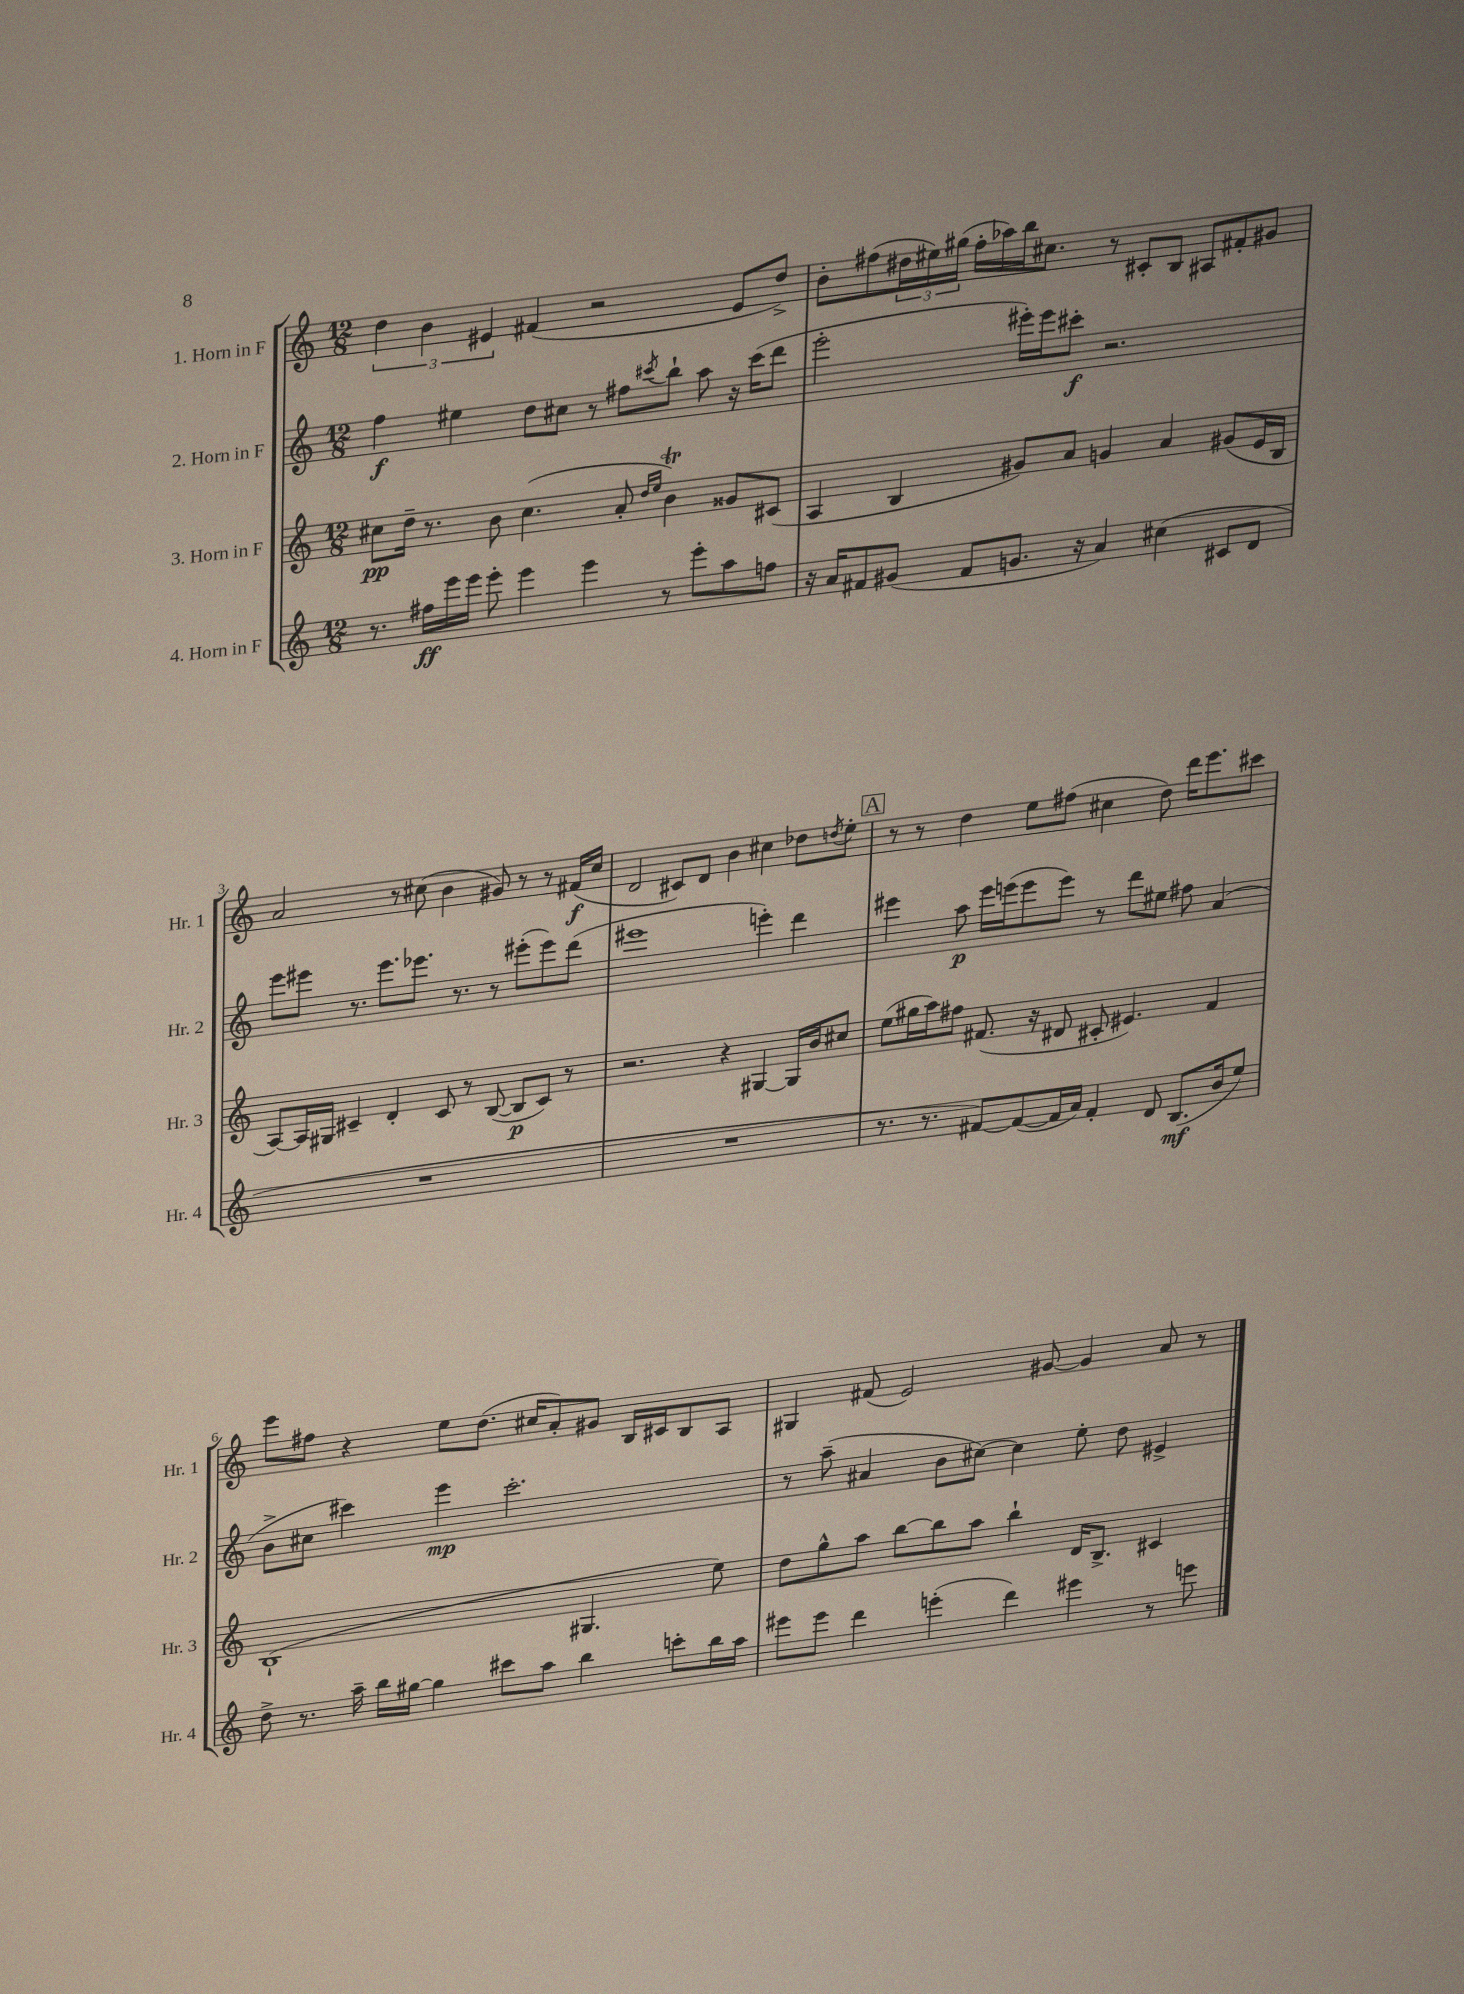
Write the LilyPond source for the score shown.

<<
\new StaffGroup <<
\new Staff = "s0" \with { instrumentName = "1. Horn in F" shortInstrumentName = "Hr. 1" } {
    \clef treble \key c \major \numericTimeSignature \time 12/8
    \tuplet 3/2 { d''4 b'4 eis'4 } fis'4( r2 eis'8 d''8->) |
    b'8-. fis''8( \tuplet 3/2 { dis''16 eis''16) gis''16( } fis''16-. aes''16) b''16 cis''8. r8 cis'8-. b8 ais8 fis'8-. gis'8 |
    a'2 r8 cis''8( b'4 gis'8) r8 r8 fis'16\f( cis''16 |
    d'2 cis'8) d'8 b'4 cis''4 des''8 \acciaccatura { d''8 } e''8-. |
    \mark \markup { \box "A" } r8 r8 d''4 e''8 fis''8( cis''4 d''8) d'''16 e'''8. cis'''8 |
    e'''8 fis''8 r4 e''8 d''8.( cis''16 a'8-.) gis'8 b16 cis'16 b8 a8 |
    gis4 fis'8( e'2) gis'8~ gis'4 a'8 r8 \bar "|." |
}
\new Staff = "s1" \with { instrumentName = "2. Horn in F" shortInstrumentName = "Hr. 2" } {
    \clef treble \key c \major \numericTimeSignature \time 12/8
    f''4\f eis''4 d''8 cis''8 r8 fis''8 \acciaccatura { cis'''8 } b''8-! a''8 r16 cis'''16( d'''8 |
    e'''2-. eis'''16-.) eis'''16 cis'''8-.\f r2. |
    e'''8 eis'''8 r8. eis'''8. ees'''8. r8. r8 eis'''8-.( eis'''8) d'''8( |
    eis'''1 e'''4-.) d'''4 |
    \mark \markup { \box "A" } eis'''4 a''8\p eis'''16 e'''16( e'''8 e'''8) r8 d'''8 eis''8 fis''8 a'4( |
    b'8-> cis''8 cis'''4) e'''4\mp cis'''2.-. |
    r8 a''8--( ais'4 b'8 cis''8~) cis''4 e''8-. d''8 eis'4-> \bar "|." |
}
\new Staff = "s2" \with { instrumentName = "3. Horn in F" shortInstrumentName = "Hr. 3" } {
    \clef treble \key c \major \numericTimeSignature \time 12/8
    cis''8\pp d''16-- r8. b'8 cis''4.( a'8-. \grace { d''16 e''16 } b'4\trill) gisis'8 cis'8( |
    a4 b4 gis'8) a'8 g'4 a'4 gis'8( e'16 b16 |
    a8~) a16 gis16 cis'4-- d'4-. cis'8 r8 b8~( b8\p cis'8) r8 |
    r2. r4 gis4~ gis16 b'16 cis''8 |
    \mark \markup { \box "A" } e''8( gis''16 a''16) fis''8 fis'8.( r16 dis'8 cis'8-. eis'4.) fis'4 |
    b1-!( gis4. e''8) |
    d''8 g''8-^ a''8 b''8~ b''8 a''8 b''4-! d'16 b8.-> cis'4 \bar "|." |
}
\new Staff = "s3" \with { instrumentName = "4. Horn in F" shortInstrumentName = "Hr. 4" } {
    \clef treble \key c \major \numericTimeSignature \time 12/8
    r8. fis''16\ff e'''16 e'''16 e'''8-. e'''4 e'''4 r8 e'''8-. a''8 f''8 |
    r16 a'16 fis'8 gis'8( fis'8 g'8. r16 a'4) cis''4( cis'8 d'8 |
    R1. |
    R1. |
    \mark \markup { \box "A" } r8. r8. fis'8~) fis'8~( fis'16 a'16) fis'4-. d'8 b8.\mf( b'16 e''8) |
    d''8-> r8. a''16-- b''16 gis''16~ gis''4 cis'''8 a''8 b''4 c'''8-. b''16 a''16 |
    eis'''8 eis'''8 d'''4 e'''4-.( d'''4) eis'''4 r8 e'''8 \bar "|." |
}
>>
>>
